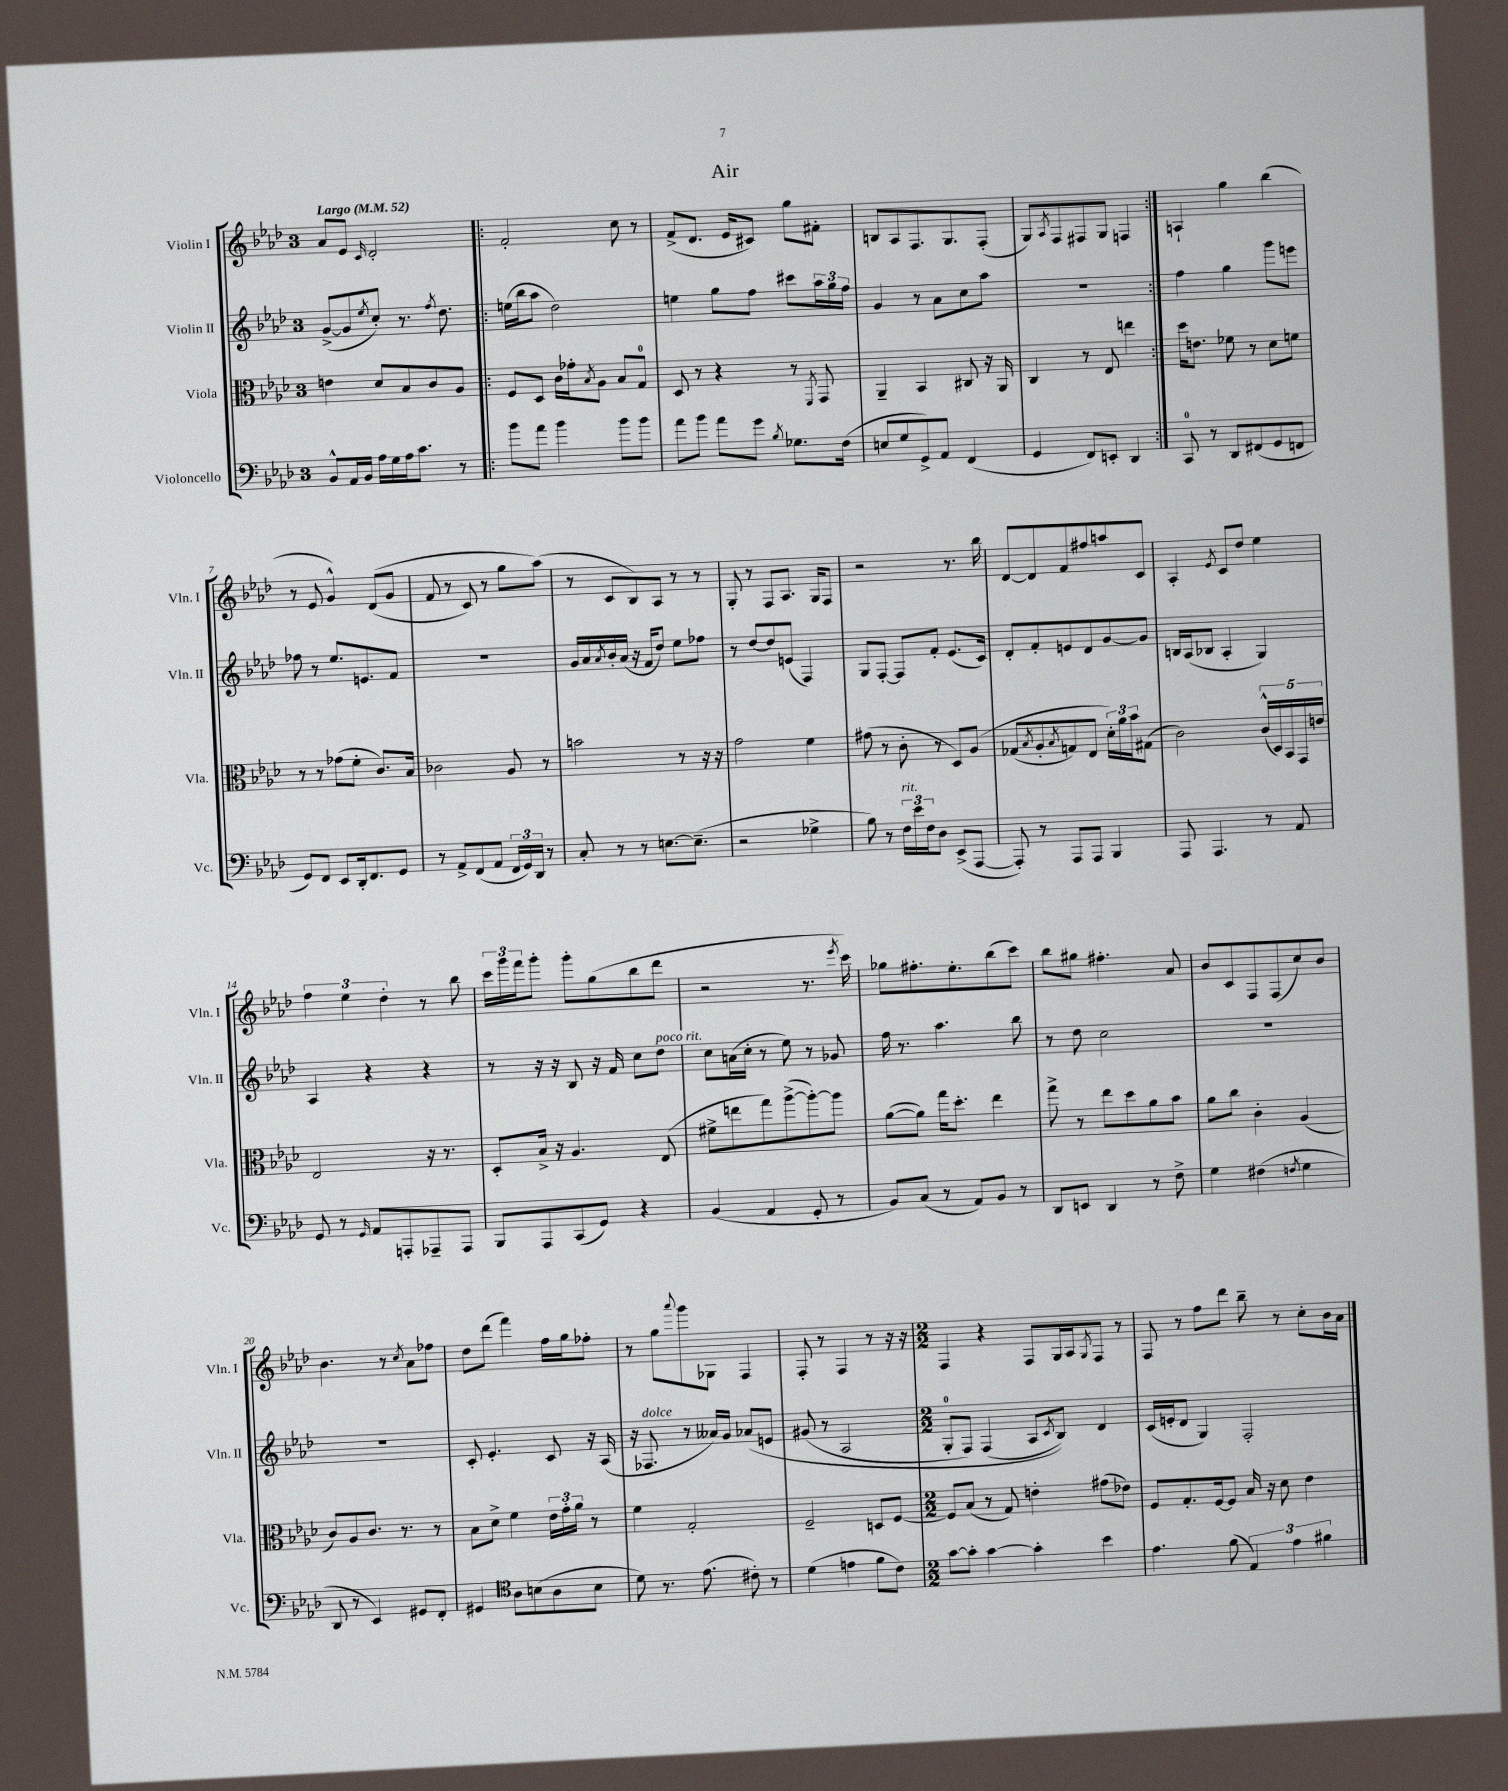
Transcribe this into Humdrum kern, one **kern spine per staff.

**kern	**kern	**kern	**kern
*part4	*part3	*part2	*part1
*staff4	*staff3	*staff2	*staff1
*I"Violoncello	*I"Viola	*I"Violin II	*I"Violin I
*I'Vc.	*I'Vla.	*I'Vln. II	*I'Vln. I
*clefF4	*clefC3	*clefG2	*clefG2
*k[b-e-a-d-]	*k[b-e-a-d-]	*k[b-e-a-d-]	*k[b-e-a-d-]
*M3/4	*M3/4	*M3/4	*M3/4
*MM52	*MM52	*MM52	*MM52
=1	=1	=1	=1
!	!	!	!LO:TX:a:B:t=Largo
8BB-^^/L	4en\	([8g^/L	8a-/L
16AA-/L	.	8g/]	8e-/J
16BB-/JJ	.	.	.
.	.	8qee-/	16qqc/
16A-\LL	8d-/L	8cc'/J)	2d-'/
16G\	.	.	.
16A-\J	8B-/	8.r	.
8.c\J	.	.	.
.	8c/	.	.
.	.	8qff/	.
.	.	8.dd-\	.
8r	8A-/J	.	.
=2!|:	=2!|:	=2!|:	=2!|:
8b-\L	8F/L	(16een\LL	2f'/
.	.	16bb-\J	.
8a-\J	8D-/J	8aa-\J	.
4b-\	16c\LL	2dd-\)	.
.	16g-X'\J	.	.
.	8qB-/	.	.
.	8A-\J	.	.
8b-\L	8B-/L	.	8cc\
8b-\J	8G/J	.	8r
=3	=3	=3	=3
8a-\L	8D-/	4een\	(8f^/L
8b-\J	8r	.	8.d-/J
8a-\L	4r	8gg\L	.
.	.	.	16e-/KL
8g\J	.	8ff\J	8c#X/J)
8qB-/	.	.	.
8.G-X\L	8r	8ccc#X\L	8gg\L
.	8qFF/	.	.
.	8GG/	24aa-\L	8f#X'\J
.	.	24gg\	.
(16F\Jk	.	.	.
.	.	24ff\JJ	.
=4	=4	=4	=4
8En/L	4AA-~/	4g/	8Bn/L
8G/	.	.	8A-/
8GG^/)	4BB-/	8r	8.F/
8AA-/J	.	8a-\L	.
.	.	.	8.G/
(4FF/	8C#X/	8cc\	.
.	16r	8aa-\J	(8F'/J
.	16AA-/	.	.
=5	=5	=5	=5
4GG/	4C/	2.r	8G/L)
.	.	.	8qA-/
.	.	.	8F/
8FF/L)	8r	.	8F#X/
8EEn'/J	8E-/	.	8G/J
4DD-/	4een\	.	4Fn/
=6:|!	=6:|!	=6:|!	=6:|!
8CC/	16dd-\KL	4ff\	4An`/
.	8.en\J	.	.
8r	.	.	.
8DD-/L	8f-X\	4gg\	4gg\
(8FF#X/	8r	.	.
8GG/	8d-\L	8ggg\L	(4bb-\
8FFn/J	8fn\J	8eeen\J	.
!!LO:LB:g=z
=7	=7	=7	=7
8GG/L)	8r	8ff-X\	8r
8FF/J	8r	8r	8e-/
8EE-/L	(8g-X\L	8.ee-/L	4g^^/)
16DD-'/k	8f'\J	.	.
8.FF/	.	8.en/	.
.	8.c/L)	.	((8d-/L
8GG/J	.	8f/J	8g/J
.	16B-/Jk	.	.
=8	=8	=8	=8
8r	2c-X\	2.r	8f/
8AA-^/L	.	.	8r
(8FF/	.	.	8c/)
8AA-/J	.	.	8r
24FF/LL	8A-/	.	8gg\L
24GG/)	.	.	.
24DD-/JJ	.	.	.
8r	8r	.	(8aa-\J)
=9	=9	=9	=9
8C'/	2bn\	16g/LL	8r
.	.	16a-/	.
.	.	8qa-/	.
8r	.	16b-'/	8c/L
.	.	(16a-/JJ	.
8r	.	16r	8B-/)
.	.	16f/KL	.
[8.En\L	.	8dd-/J)	8A-/J
.	8r	8ee-\L	8r
(8.E~\J]	.	.	.
.	16r	8ff-X\J	8r
.	16r	.	.
=10	=10	=10	=10
2r	2g\	8r	8G'/
.	.	[8dd-/L	8r
.	.	8dd-/]	8F/L
.	.	(8en/J	8.A-/J
4G-X^\	4f\	4F/)	.
.	.	.	16G/KL
.	.	.	8F/J
=11	=11	=11	=11
8B-\)	(8g#X\	8G/L	2r
8r	8r	[8F'/J	.
!LO:TX:a:i:t=rit.	!	!	!
24F\LL	8c'\	8F/L]	.
24e-\	.	.	.
24F\J	.	.	.
8D-\J	8r	8f'/J	.
(8EE-^/L	8D-/L)	(8.e-/L	8.r
[8AAA-/J	(8A-/J	.	.
.	.	16c/Jk)	16bb-\
=12	=12	=12	=12
8AAA-'/])	(8G-X/L	8d-'/L	[8d-/L
.	8qB-/	.	.
8r	8A-'/	8f'/	8d-/]
.	8qB-/	.	.
8AAA-/L	8Gn/)	8en/	8f/
8AAA-/J	8E-/J	8d-/	8ff#X/
4BBB-/	24d-'\LL)	[8g/	8aan/
.	24a-\	.	.
.	24b-\J	.	.
.	(8G#X\J	8g/J]	8c/J
=13	=13	=13	=13
8AAA-/	2c\)	16Bn/LL	4A-'/
.	.	(16A-/J	.
4.AAA-/	.	8B-X/J	.
.	.	.	8qe-/
.	.	4A-'/	8c/L
.	.	.	8dd-/J
8r	(20c^^/LL	4G/)	4ee-\
.	20D-/)	.	.
.	20BB-/	.	.
8AA-/	.	.	.
.	20GG/	.	.
.	20en/JJ	.	.
!!LO:LB:g=z
=14	=14	=14	=14
8GG/	2E-/	4A-/	6ff\
8r	.	.	.
.	.	.	6ee-\
16qqGG/	.	.	.
8AA-/L	.	4r	.
.	.	.	6dd-'\
8AAAn'/	.	.	.
8AAA-X~/	16r	4r	8r
.	8.r	.	.
8AAA-/J	.	.	8bb-\
=15	=15	=15	=15
8BBB-/L	8D-'/L	8r	24ccc\LL
.	.	.	24ggg\
.	.	.	24fff\J
8AAA-/	16B-^/Jk	16r	8ggg'\J
.	16r	16r	.
(8CC/	4.A-/	8B-/	8ggg'\L
8GG/J)	.	16r	(8gg\
.	.	16f/	.
4r	.	8cc\L	8bb-\
!	!	!LO:TX:a:i:t=poco rit.	!
.	(8E-/	8dd-\J	8ddd-\J
=16	=16	=16	=16
(4BB-/	8f#X^\L	8cc\L	2r
.	8een\	(16an\L	.
.	.	16cc'\JJ	.
4AA-/	8gg\)	8r	.
.	([8aa-^\	8ee-\)	.
8GG'/	8aa-'\_)	8r	8.r
8r	8aa-\J]	8g-X/	.
.	.	.	8qeee-/
.	.	.	16ccc\)
=17	=17	=17	=17
8BB-/L)	([8a-\L	16ff\	8gg-X\L
.	.	8.r	.
(8C/J	8a-\J])	.	8.ff#X'\
8r	16gg\KL	4.aa-\	.
.	8.dd-'\J	.	8.ee-'\
8AA-/L)	.	.	.
8BB-/J	4ee-\	.	(8bb-\
8r	.	8bb-\	8ccc\J)
=18	=18	=18	=18
8DD-/L	8gg^\	8r	8bb-\L
8EEn/J	8r	8dd-\	8gg#X\J
4DD-/	8ee-\L	2cc\	4.ff#X'\
.	8dd-\	.	.
8r	8a-\	.	.
8F^\	8b-\J	.	8a-/
=19	=19	=19	=19
4G\	8a-\L	2.r	8b-/L
.	8cc\J	.	8c/
(4F#X\	4c'\	.	8F/
.	.	.	(8F/
8qFn/	.	.	.
4G\	(4A-/	.	8cc/)
.	.	.	8b-/J
!!LO:LB:g=z
=20	=20	=20	=20
8DD-/	8c/L)	2.r	4.b-\
8r	8A-/	.	.
4EE-/)	8.c/J	.	.
.	.	.	8r
.	8.r	.	.
.	.	.	8qcc/
8GG#X/L	.	.	8a-\L
8FF'/J	8r	.	8ff-X\J
=21	=21	=21	=21
4GG#X/	8B-\L	8c'/	8dd-\L
.	8d-^\J	4.e-'/	(8ddd-\J
*clefC4	*	*	*
8A-\L	4f\	.	4fff\)
(8Bn\	.	.	.
8A-\	24e-\LL	8c/	16ff\LL
.	24g'\	.	.
.	.	.	16gg\J
.	24a-\JJ	.	.
8B\J	8r	16r	8ff-X'\J
.	.	(16A-/	.
=22	=22	=22	=22
8d-\)	4f\	16r	8r
!	!	!LO:TX:a:i:t=dolce	!
.	.	8.F-X/	.
8.r	.	.	8gg\L
.	.	.	8qqaaa-/
.	2G'/	8r	8ggg\
(8.e-\	.	.	.
.	.	16a--X/LL)	8G-X\J
.	.	16g/JJ	.
8c#X'\)	.	(8a-X/L	4F/
8r	.	8en/J	.
=23	=23	=23	=23
(4d-\	2F~/	(8g#X/	8F'/
.	.	8r	8r
4en\	.	2A-/	4F/
8f\L	8Dn/L	.	8r
8c\J)	[8F/J	.	16r
.	.	.	16r
=24	=24	=24	=24
*M2/2	*M2/2	*M2/2	*M2/2
[8g\L	8F/L]	8G'/L	4F/
8g'\J]	(8B-/J	8F/J)	.
[4g\	8r	(4F/	4r
.	8G/)	.	.
4g'\]	4en'\	8A-/L	8F/L
.	.	8qc/	.
.	.	8B-/J))	16G/L
.	.	.	16A-/J
.	.	.	8qG/
4b-\	(8g#X\L	4d-/	8F/J
.	8e-X\J)	.	8r
=25	=25	=25	=25
4.e-\	8F/L	(16c/LL	8F/
.	.	16en'/J	.
.	8.G'/	8d-/J	8r
.	.	4G/)	8ff\L
.	[16F/k	.	.
(8f\	8F/J]	.	8ddd-\J
6E-/)	16B-/	2F'/	8bb-~\
.	16r	.	.
.	8d-\	.	8r
6e-\	.	.	.
.	4e-\	.	8cc'\L
6f#X\	.	.	.
.	.	.	16b-\L
.	.	.	16a-\JJ
==	==	==	==
*-	*-	*-	*-
